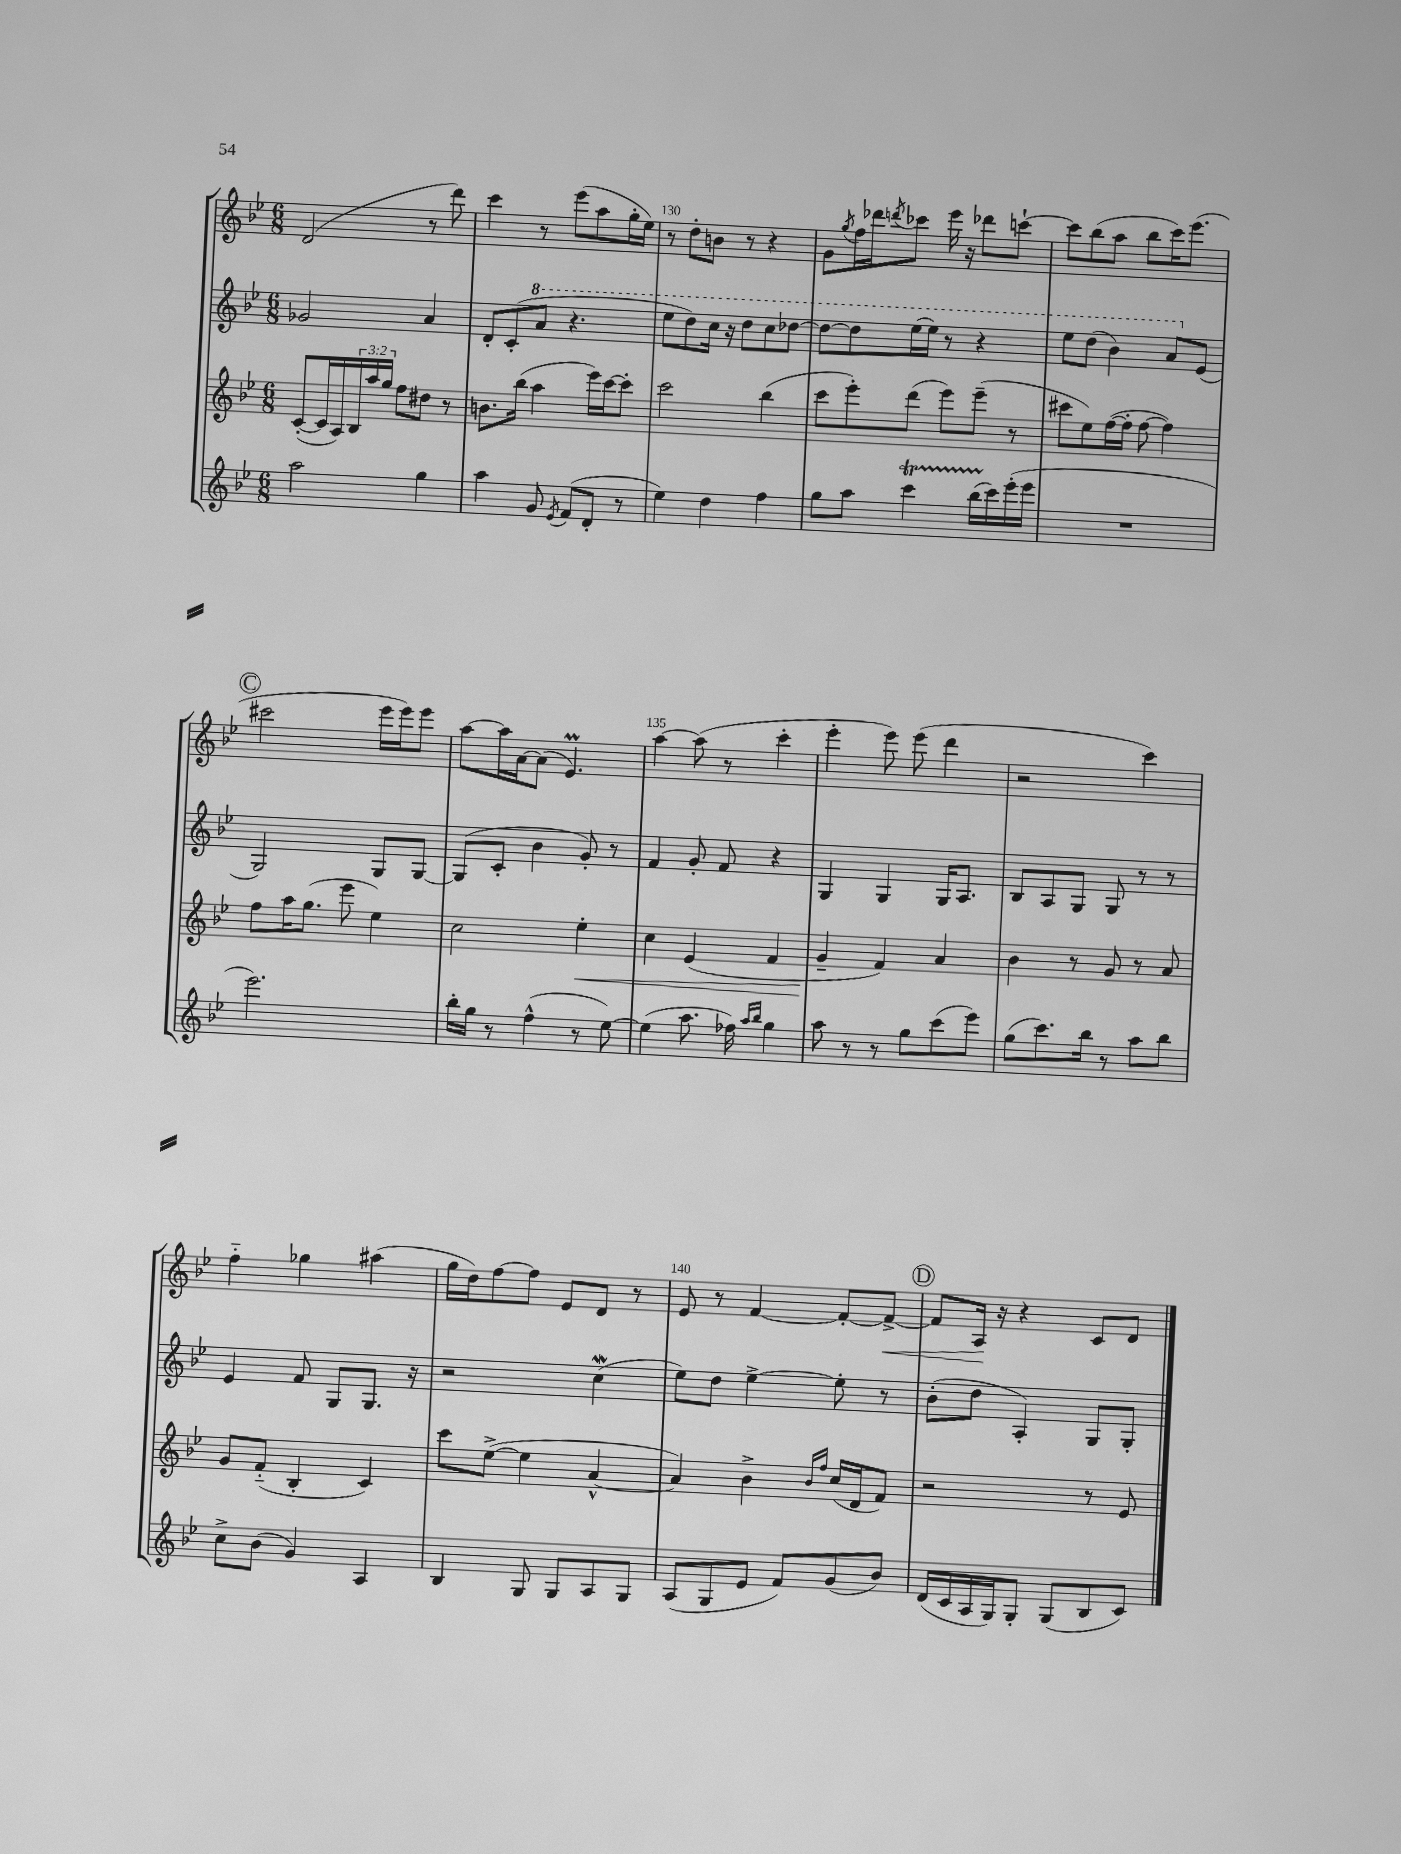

**kern	**kern	**kern	**kern
*staff4	*staff3	*staff2	*staff1
*clefG2	*clefG2	*clefG2	*clefG2
*k[b-e-]	*k[b-e-]	*k[b-e-]	*k[b-e-]
*M6/8	*M6/8	*M6/8	*M6/8
2aa	([8c'	2g-	(2d
.	16c]	.	.
.	16A)	.	.
.	24B-	.	.
.	24aa	.	.
.	24gg	.	.
.	8ff	.	.
4gg	8dd#	4a	8r
.	8r	.	8ddd)
=	=	=	=
4aa	8.b	8d'	4ccc
.	.	(8c'	.
.	(16bb-	.	.
8g	4aa	8aa	8r
8qe-	.	.	.
(8f	.	4.r	(8eee-
8d'	16eee-)	.	8aa
.	[16ccc	.	.
8r	8ccc']	.	16gg'
.	.	.	16ee-)
=	=	=	=
4ee-)	2ccc	8eee-	8r
.	.	8ddd)	8dd'
4dd	.	16ccc	8b
.	.	16r	.
.	.	8ddd	8r
4ff	(4bb-	8ccc	4r
.	.	[8ddd-	.
=	=	=	=
8gg	8ccc	8ddd-_	8g
.	.	.	8qgg
8aa	8eee-')	8ddd-]	16ff
.	.	.	16ddd-
.	.	.	8qddd
4ccc	(8ddd	(16eee-	8ccc-
.	.	16eee-)	.
.	8eee-)	8r	16eee-
.	.	.	16r
(16bb-	(8eee-~	4r	8ddd-
16ccc)	.	.	.
(16eee-'	8r	.	[8ccc`
16eee-	.	.	.
=	=	=	=
2.r	8ccc#	8eee-	8ccc]
.	8ee-)	(8ddd	(8bb-
.	([16ff	4bb-)	8aa
.	16ff']	.	.
.	[8ff	.	8bb-
.	4ff])	8aa	16ccc)
.	.	.	(8.eee-
.	.	(8e-	.
=	=	=	=
2.eee-)	8ff	2G)	2ccc#
.	16aa	.	.
.	(8.gg	.	.
.	8eee-	.	.
.	4ee-)	8G	16eee-
.	.	.	16eee-)
.	.	[8G	8eee-
=	=	=	=
16bb-'	2cc	(8G]	[8aa
16gg	.	.	.
8r	.	8c'	16aa]
.	.	.	[16a
(4ff^^	.	4b-	(8a]
.	.	.	4.e-)
8r	4ee-'	8g')	.
[8ee-)	.	8r	.
=	=	=	=
(4ee-]	4cc	4f	[4aa
8.aa	(4e-	8g'	(8aa]
.	.	8f	8r
16ff-)	.	.	.
16qqaa	.	.	.
16qqbb-	.	.	.
4gg	4f	4r	4ccc'
=	=	=	=
8aa	4g~	4G	4eee-'
8r	.	.	.
8r	4f)	4G	8eee-)
8gg	.	.	(8eee-
(8ccc	4a	16G	4ddd
.	.	8.A	.
8eee-)	.	.	.
=	=	=	=
(8gg	4b-	8B-	2r
8.ccc)	.	8A	.
.	8r	8G	.
16bb-	.	.	.
8r	8g	8G	.
8aa	8r	8r	4ccc)
8bb-	8a	8r	.
=	=	=	=
8cc^	8g	4e-	4ff'~
(8b-	(8f'~	.	.
4g)	4B-'	8f	4gg-
.	.	8G	.
4A	4c)	8.G	(4aa#
.	.	16r	.
=	=	=	=
4B-	8ccc	2r	16gg
.	.	.	16dd)
.	([8ee-^	.	[8ff
8G	4ee-]	.	8ff]
8G	.	.	8e-
8A	[4a^^	(4cc	8d
8G	.	.	8r
=	=	=	=
(8A	4a])	8ee-)	8e-
8G	.	8dd	8r
8e-	4b-^	[4ee-^	[4f
8f)	.	.	.
.	16qqb-	.	.
.	16qqff	.	.
(8g	(16cc	8ee-']	8f'_
.	16d	.	.
8b-)	8f)	8r	8f^_
=	=	=	=
(16d	2r	(8b-'	8f]
16c	.	.	.
16A	.	8dd	16A
16G)	.	.	16r
8G'	.	4A')	4r
(8G	.	.	.
8B-	8r	8G	8c
8c)	8e-	8G'	8d
==	==	==	==
*-	*-	*-	*-
